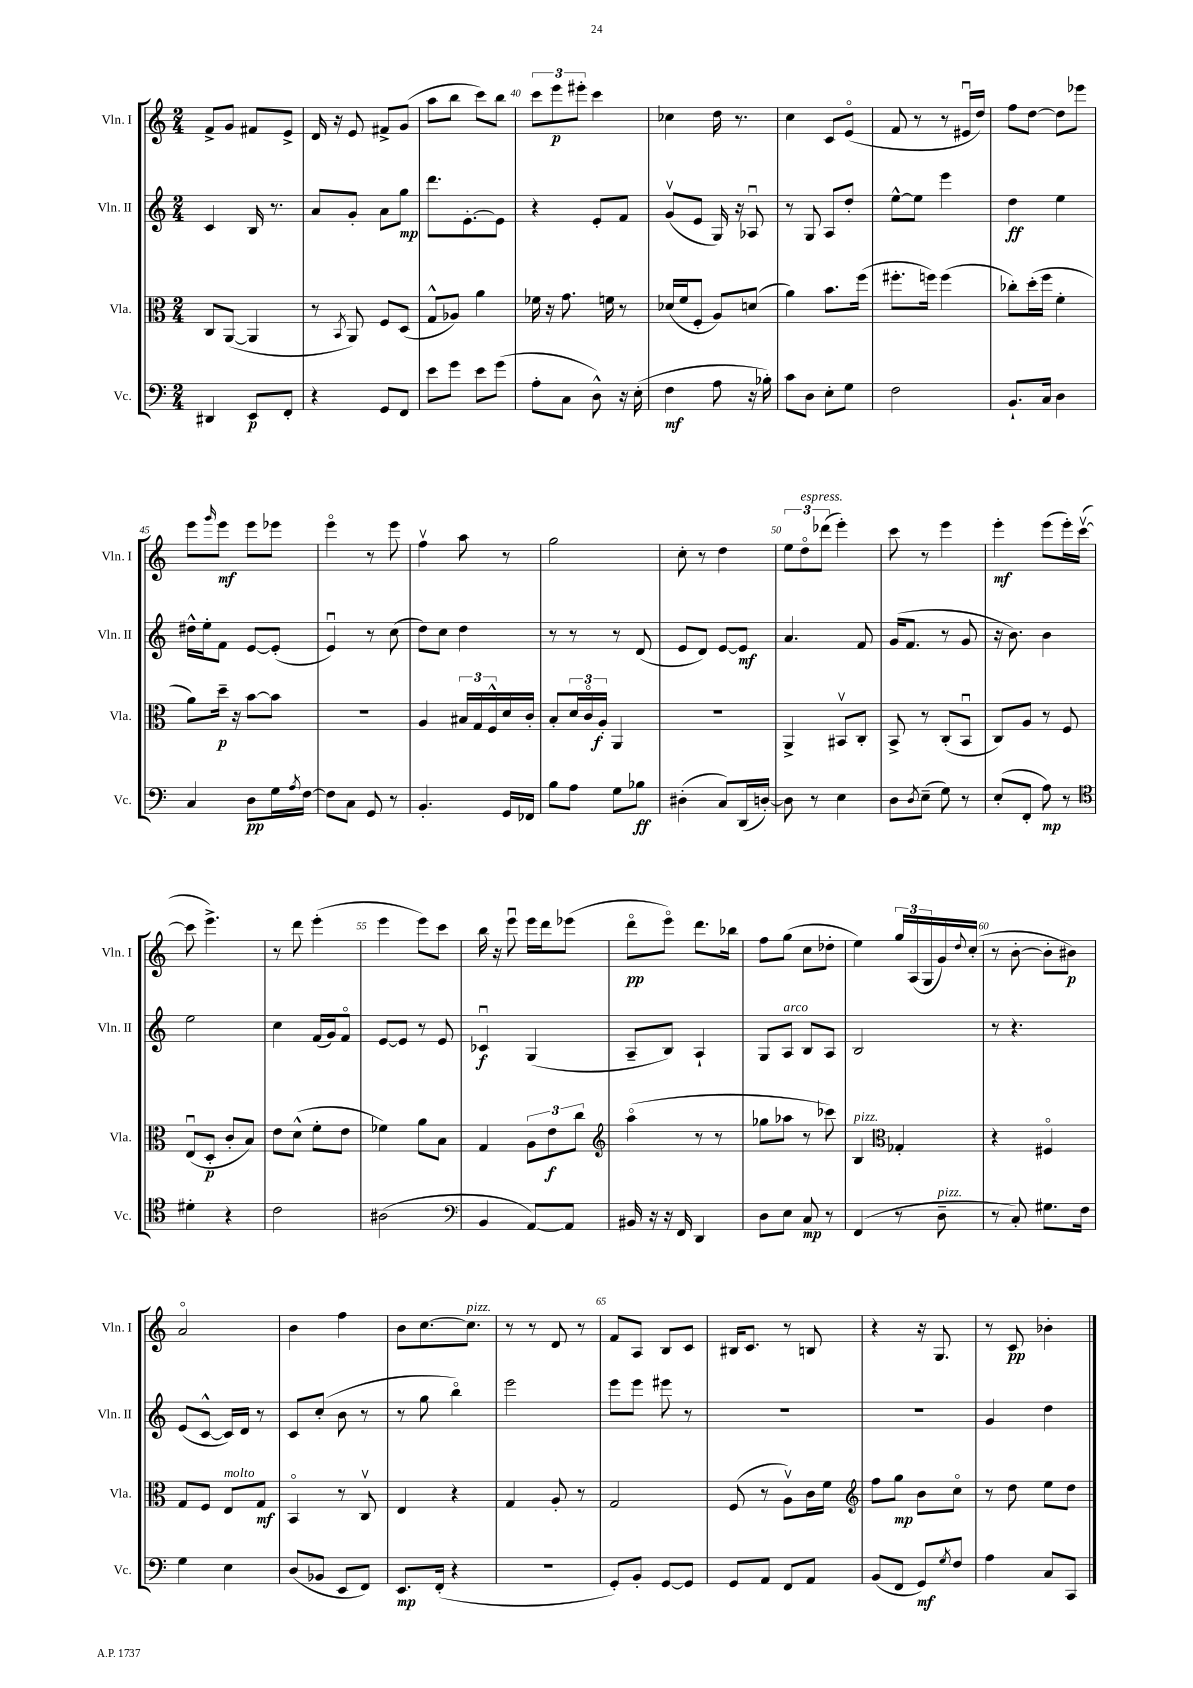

**kern	**kern	**kern	**kern
*staff4	*staff3	*staff2	*staff1
*clefF4	*clefC3	*clefG2	*clefG2
*k[]	*k[]	*k[]	*k[]
*M2/4	*M2/4	*M2/4	*M2/4
4DD#	8C	4c	8f^
.	([8AA	.	8g
8EE	4AA]	16B	8f#
.	.	8.r	.
8FF'	.	.	8e^
=	=	=	=
4r	8r	8a	16d
.	.	.	16r
.	8qBB	.	.
.	8AA)	8g'	8e
8GG	8F	8a	8f#^
8FF	(8D	8gg	(8g
=	=	=	=
8e	8G^^	8.ddd	8aa
8g	8A-)	.	8bb
.	.	[8.e'	.
8e	4a	.	8ccc)
(8g	.	8e]	8bb
=	=	=	=
8A'	16f-	4r	12ccc
.	16r	.	.
.	.	.	12eee
8C	8.g	.	.
.	.	.	12eee#'
8D^^)	.	8e'	4ccc
.	16f	.	.
16r	8r	8f	.
(16E'	.	.	.
=	=	=	=
4F	(16d-	(8gv	4cc-
.	16f	.	.
.	8F'	8e	.
8A	8A)	16G)	16dd
.	.	16r	8.r
16r	(8d	8A-u	.
16B-')	.	.	.
=	=	=	=
8c	4a)	8r	4cc
8D	.	8G	.
8E'	8.b	8A	8c
8G	.	8dd'	(8eo
.	(16ff	.	.
=	=	=	=
2F	8.ff#'	[8ee^^	8f
.	.	8ee]	8r
.	16ff)	.	.
.	(4ff	4eee	8r
.	.	.	16e#u
.	.	.	16dd)
=	=	=	=
8.BB`	8cc-')	4dd	8ff
.	(16dd'	.	[8dd
16C	16ff	.	.
4D	4f'	4ee	8dd]
.	.	.	8eee-
=	=	=	=
4C	8a)	16dd#^^	8eee
.	.	16ee'	.
.	.	.	16qqggg
.	16dd~	8f	8eee
.	16r	.	.
8D	[8b	[8e	8eee
16G	8b]	(8e']	8eee-
8qA	.	.	.
[16F	.	.	.
=	=	=	=
8F]	2r	4eu)	4eeeo
8C	.	.	.
8GG	.	8r	8r
8r	.	(8cc	8eee
=	=	=	=
4.BB'	4A	8dd)	4ffv
.	.	8cc	.
.	24B#	4dd	8aa
.	24G	.	.
.	24F^^	.	.
16GG	16d	.	8r
16FF-	16c'	.	.
=	=	=	=
8B	8B'	8r	2gg
8A	24d	8r	.
.	24co	.	.
.	24A'	.	.
8G	4AA	8r	.
8B-	.	(8d	.
=	=	=	=
(4D#'	2r	8e	8cc'
.	.	8d)	8r
8C)	.	[8e	4dd
(16DD	.	8e]	.
[16D')	.	.	.
=	=	=	=
8D]	4AA^	4.a	12ee
.	.	.	12ddo
8r	.	.	.
.	.	.	(12ddd-
4E	8BB#v	.	4eee')
.	8C'	8f	.
=	=	=	=
8D	8BB^	(16g	8ccc
.	.	8.f	.
8qD	.	.	.
(8E~	8r	.	8r
8G)	(8C'	8r	4eee
8r	8BBu	8g	.
=	=	=	=
(8E'	8C)	16r	4eee'
.	.	8.b)	.
8FF'	8A	.	.
8A)	8r	4b	(8eee
8r	8F	.	16eee')
.	.	.	([16cccv
=	=	=	=
*clefC4	*	*	*
4d#'	(8Eu	2ee	8ccc]
.	8D'	.	4.eee^)
4r	8c'	.	.
.	8B)	.	.
=	=	=	=
2c	8e	4cc	8r
.	(8d^^	.	8ddd
.	8f'	(16f	(4eee'
.	.	16g)	.
.	8e	8fo	.
=	=	=	=
(2A#	4f-)	[8e	4eee
.	.	8e]	.
.	8a	8r	8eee)
.	8B	8e	8ccc
=	=	=	=
*clefF4	*	*	*
4BB	4G	4c-u	16bb
.	.	.	16r
.	.	.	8eeeu
[8AA)	12A	(4G	16eee
.	.	.	16ddd
.	12e	.	.
8AA]	.	.	(8eee-
.	12cc	.	.
=	=	=	=
*	*clefG2	*	*
16BB#	(4aao	8A~	8dddo
16r	.	.	.
16r	.	8B)	8eeeo)
16FF	.	.	.
4DD	8r	4A`	8.ddd
.	8r	.	.
.	.	.	16bb-
=	=	=	=
8D	8gg-	8G	8ff
8E	8aa-	8A	(8gg
8C	8r	8B	8cc
8r	8ccc-)	8A	8dd-'
=	=	=	=
(4FF	4B	2B	4ee)
*	*clefC3	*	*
8r	4G-'	.	24gg
.	.	.	(24A
.	.	.	24G
8D~	.	.	16g)
.	.	.	8qqdd
.	.	.	(16cc'
=	=	=	=
8r	4r	8r	8r
8C')	.	4.r	[8b'
8.G#	4F#o	.	8b']
.	.	.	8b#)
16F	.	.	.
=	=	=	=
4G	8G	(8e	2ao
.	8F	[8c^^	.
4E	8E	16c])	.
.	.	16d	.
.	8G	8r	.
=	=	=	=
(8D	4BBo	8c	4b
8BB-	.	(8cc'	.
8EE	8r	8b	4ff
8FF)	8Cv	8r	.
=	=	=	=
8.EE	4E	8r	8b
.	.	8gg	[8.cc
(16FF'	.	.	.
4r	4r	4bbo)	.
.	.	.	8.cc]
=	=	=	=
2r	4G	2eee	8r
.	.	.	8r
.	8A'	.	8d
.	8r	.	8r
=	=	=	=
8GG')	2G	8eee	8f
8BB'	.	8eee	8A
[8GG	.	8eee#	8B
8GG]	.	8r	8c
=	=	=	=
8GG	(8F	2r	16B#
.	.	.	8.c
8AA	8r	.	.
8FF	8Av)	.	8r
8AA	16c	.	8B
.	16f	.	.
=	=	=	=
*	*clefG2	*	*
(8BB	8ff	2r	4r
8FF	8gg	.	.
8GG)	8b	.	16r
.	.	.	8.G
8qG	.	.	.
8F	8cco	.	.
=	=	=	=
4A	8r	4g	8r
.	8dd	.	8c
8C	8ee	4dd	4b-'
8CC	8dd	.	.
==	==	==	==
*-	*-	*-	*-
